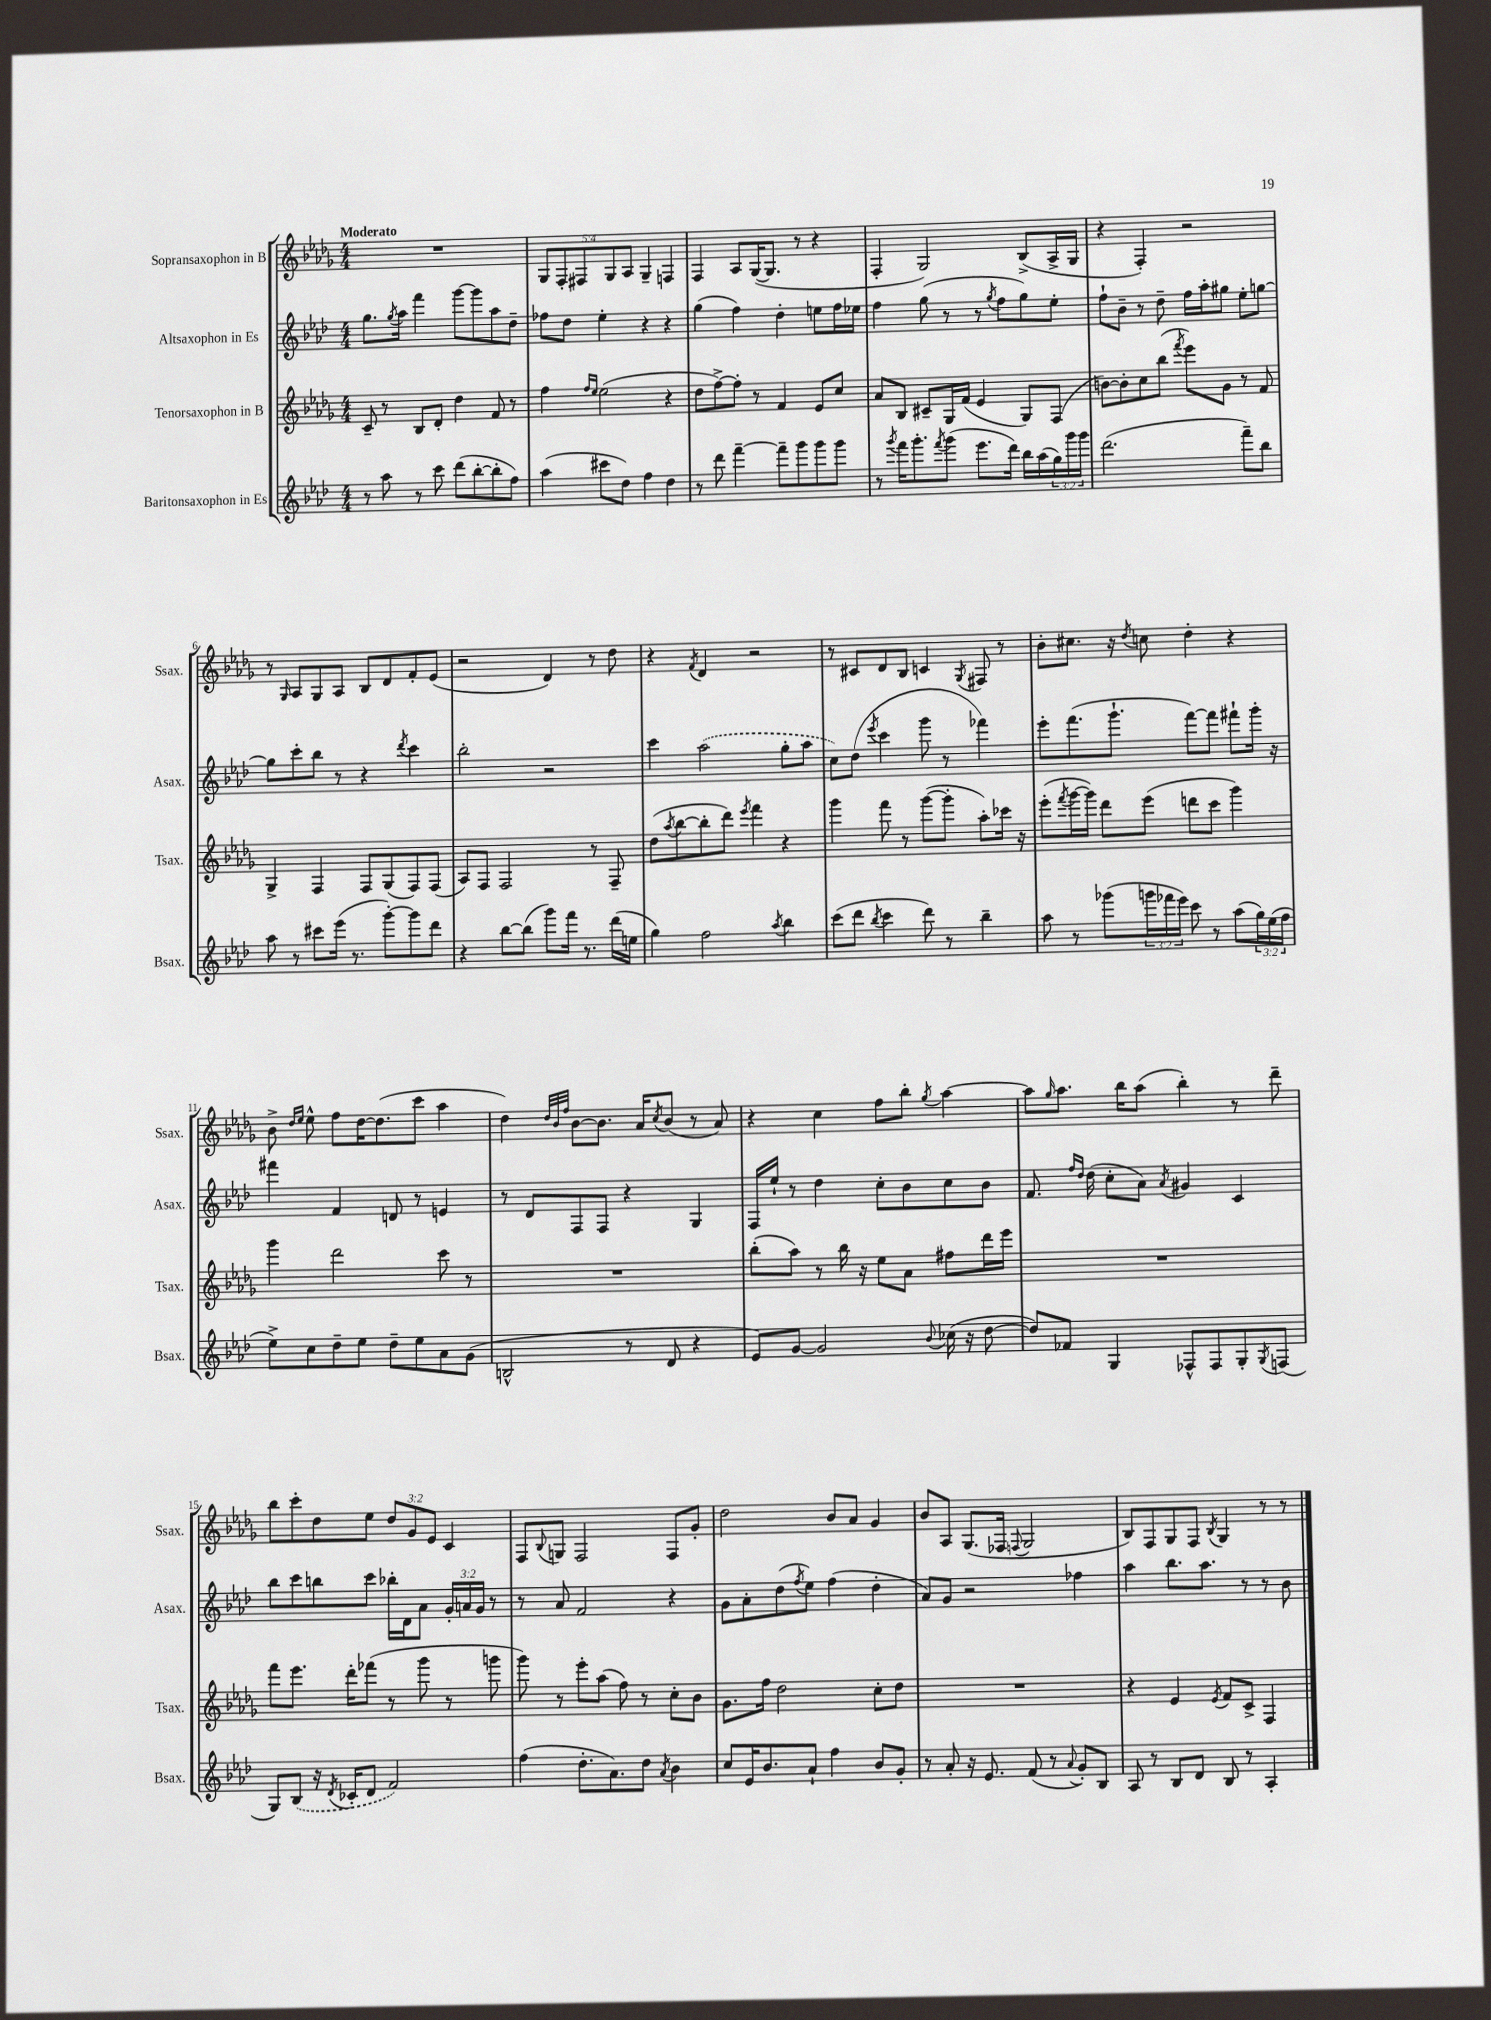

**kern	**kern	**kern	**kern
*staff4	*staff3	*staff2	*staff1
*clefG2	*clefG2	*clefG2	*clefG2
*k[b-e-a-d-]	*k[b-e-a-d-g-]	*k[b-e-a-d-]	*k[b-e-a-d-g-]
*M4/4	*M4/4	*M4/4	*M4/4
8r	8c~/	8.gg\L	1r
8aa-\	8r	.	.
.	.	8qgg/	.
.	.	16aa-\Jk	.
8r	8B-/L	4fff\	.
8ccc\	8d-'/J	.	.
(8ddd-\L	4dd-\	[8ggg\L	.
[8bb-'\	.	8ggg\]	.
8bb-'\]	8f/	8aa-\	.
8ff\J)	8r	8dd-~\J	.
=	=	=	=
(4aa-\	4ff\	8ff-\L	10G-/L
.	.	.	10F'/
.	.	8dd-\J	.
.	.	.	10F#/
.	16qqff/LL	.	.
.	16qqee-/JJ	.	.
8ccc#\L	(2ee-\	4ee-'\	.
.	.	.	10G-/
8dd-\J)	.	.	.
.	.	.	10A-/J
4ff\	.	4r	4G-~/
4dd-\	4r	4r	4F/
=	=	=	=
8r	8dd-\L	(4gg\	4F/
8ddd-\	[8ff^\)	.	.
[4fff~\	8ff'\]J	4ff\)	8A-/L
.	8r	.	([16G-/K
.	.	.	8.G-/]J
8fff~\]L	4f/	4dd-'\	.
8ggg\	.	.	8r
8ggg\	8e-/L	8ee\L	4r
8ggg\J	8cc/J	16ff\L	.
.	.	16ee-\JJ	.
=	=	=	=
8r	8a-/L	4ff\	4F'/
8qggg/	.	.	.
16fff\LK	8B-/J	.	.
8.ggg'\	.	.	.
.	8c#~/L	(8gg\	2G-/)
8qfff/	.	.	.
(8ggg\J	16G-/L	8r	.
.	(16f/JJ	.	.
8.eee-\L	4e-/	8r	.
.	.	8qgg/	.
.	.	8ff\L	.
16ddd-\Jk)	.	.	.
16bb-\LL	8G-/L)	8gg\)	(8B-^/L
(16aa-\	.	.	.
24gg\)	(8F/J	8ee-'\J	16A-^/L
24ggg\	.	.	.
.	.	.	16G-/JJ
24ggg\JJ	.	.	.
=	=	=	=
(2.ddd-\	[8b\L)	8ff`\L	4r
.	8b'\]	8b-~\J	.
.	8cc\	8r	4F'/)
.	(8bb-\J	8dd-~\	.
.	8qfff/	.	.
.	8eee-\L)	16ff\LL	2r
.	.	16aa-'\J	.
.	8g-\J	8gg#\J	.
8fff~\L)	8r	8ee-'\L	.
8bb-\J	8f/	[8gg\J	.
=	=	=	=
8aa-\	4G-^/	8gg\]L	8r
.	.	.	16qqG-/
8r	.	8ccc'\	8A-/L
8ccc#\L	4F/	8bb-\J	8G-/
(16eee-\Jk	.	8r	8A-/J
8.r	.	.	.
.	8F/L	4r	8B-/L
[8ggg'\L)	(8G-/	.	8d-/
.	.	8qddd-/	.
8ggg\]	8F/)	4ccc\	8f'/
8ddd-\J	(8F/J	.	(8e-/J
=	=	=	=
4r	8A-/L)	2bb-'\	2r
.	8F/J	.	.
[8bb-\L	2F/	.	.
(8bb-\]J	.	.	.
8ggg\L)	.	2r	4d-/)
16fff\Jk	.	.	.
8.r	.	.	.
.	8r	.	8r
(16ddd-\LL	8F~/	.	8dd-\
16ee\JJ	.	.	.
=	=	=	=
4gg\)	(8dd-\L	4ccc\	4r
.	8qaa-/	.	.
.	[8bb-\	.	.
.	.	.	8qf/
2ff\	8bb-'\]	(2aa-\	4d-/
.	8ddd-\J)	.	.
.	8qeee-/	.	.
.	4fff\	.	2r
8qaa-/	.	.	.
4bb-\	4r	8gg'\L	.
.	.	8aa-\J	.
=	=	=	=
(8ccc\L	4ggg-\	8cc\L)	8r
8ddd-\J	.	(8dd-\J	8c#/L
8qbb-/	.	8qeee-/	.
4ccc\	8fff\	4ccc\	8d-/
.	8r	.	8B-/J
8ddd-\)	([8ggg-\L	8ggg\	4c/
8r	8ggg-'\]J	8r	.
.	.	.	8qG-/
4bb-~\	8aa-'\L)	4fff-\)	8F#/
.	16ccc-\Jk	.	8r
.	16r	.	.
=	=	=	=
8aa-\	(8eee-'\L	8eee-'\L	8b-'\L
.	8qfff/	.	.
8r	[16ggg-\L	(8.fff\	8.cc#\J
.	16ggg-\]JJ)	.	.
(8ggg-\L	8ddd-\L	.	.
.	.	8.ggg`\J	16r
.	.	.	8qdd-/
24ggg\L	(8eee-\J	.	8cc\
24fff-\	.	.	.
24eee-\JJ)	.	.	.
8ccc\	8ddd\L	[8fff\L)	4dd-'\
8r	8ccc\J	8fff\]J	.
(8aa-\L	4ggg-\)	8fff#`\L	4r
24gg\L)	.	16ggg'\Jk	.
(24ee-\	.	.	.
.	.	16r	.
24ff\JJ	.	.	.
=	=	=	=
8ee-^\L)	4ggg-\	4fff#\	8b-^\
.	.	.	16qqdd-/LL
.	.	.	16qqee-/JJ
8cc\	.	.	8ee-^^\
8dd-~\	2ddd-\	4f/	8ff\L
8ee-\J	.	.	[16dd-\K
.	.	.	(8.dd-\]
8dd-~\L	.	8d/	.
8ee-\	.	8r	8ccc\J
8a-\	8ccc\	4e/	4aa-\
(8g\J	8r	.	.
=	=	=	=
2B^^/	1r	8r	4dd-\)
.	.	8d-/L	.
.	.	.	32qqdd-/LLL
.	.	.	32qqb-/
.	.	.	32qqff/JJJ
.	.	8F/	[8b-\L
.	.	8F/J	8.b-\]J
8r	.	4r	.
.	.	.	16a-/LK
.	.	.	8qcc/
8d-/	.	.	(8b-/J
4r	.	4G/	8r
.	.	.	8a-/)
=	=	=	=
8e-/L)	(8bb-'\L	16F/LL	4r
.	.	16ee-`/JJ	.
[8g/J	8aa-\J)	8r	.
2g/]	8r	4dd-\	4cc\
.	16bb-\	.	.
.	16r	.	.
.	8ee-\L	8cc'\L	8ff\L
.	8a-\J	8b-\	8bb-'\J
8qqb-/	.	.	8qgg-/
(16cc-\	8ff#\L	8cc\	[4aa-\
16r	.	.	.
[8dd-\	16ddd-\L	8b-\J	.
.	16eee-\JJ	.	.
=	=	=	=
8dd-/]L)	1r	8.f/	8aa-\]L
.	.	.	16qqgg-/
8f-/J	.	.	8.aa-\J
.	.	16qqff/LL	.
.	.	16qqdd-/JJ	.
.	.	(16dd-\	.
4G/	.	8cc'\L	.
.	.	.	16bb-\LK
.	.	8a-\J)	(8aa-\J
.	.	8qa-/	.
8F-^^/L	.	4g#/	4bb-'\)
8F-/	.	.	.
8G'/	.	4c/	8r
8qG/	.	.	.
(8F/J	.	.	8ddd-~\
=	=	=	=
8G/L)	8fff\L	8bb-\L	8bb-\L
(8B-/J	8.eee-\J	8ccc\	8ccc'\
16r	.	8bb\	8dd-\
8qd-/	.	.	.
16c-'/LK	16ddd-'\LK	.	.
8d-/J	(8fff-\J	8ccc\J	8ee-\J
2f/)	8r	16bb-'\LL	12dd-/L
.	.	16d-\J	.
.	.	.	12g-/
.	8ggg-\	8a-\J	.
.	.	.	12e-/J
.	8r	24g'/LL	4c/
.	.	24a/	.
.	.	24g/JJ	.
.	8ggg\	8r	.
=	=	=	=
(4ff\	8ggg-\)	8r	8F/L
.	.	.	8qqB-/
.	8r	8a-/	8G/J
8.dd-'\L	8eee-'\L	2f/	2F/
.	(8aa-\J	.	.
8.a-\)	.	.	.
.	8ff\)	.	.
8dd-\J	8r	.	.
8qa-/	.	.	.
4b-\	8cc'\L	4r	8F/L
.	8b-\J	.	8g-'/J
=	=	=	=
8cc/L	8.g-\L	8g\L	2dd-\
16e-/K	.	8a-'\	.
8.b-/	16ff\Jk	.	.
.	2dd-\	(8dd-\	.
.	.	8qff/	.
8a-`/J	.	8ee-\J)	.
4ff\	.	(4ff\	8b-/L
.	.	.	8a-/J
8b-/L	8cc'\L	4dd-'\	4g-/
8g'/J	8dd-\J	.	.
=	=	=	=
8r	1r	8a-/L)	8b-/L
8a-'/	.	8g/J	8A-/J
16r	.	2r	(8.G-/L
8.e-/	.	.	.
.	.	.	16F-/Jk
.	.	.	8qqF/
(8f/	.	.	2G-/
8r	.	.	.
8qqa-/	.	.	.
8g'/L)	.	4ff-\	.
8B-/J	.	.	.
=	=	=	=
8A-/	4r	4aa-\	8B-/L)
8r	.	.	8F/
8B-/L	4e-/	8.bb-\L	8G-/
8d-/J	.	.	8F/J
.	.	8.aa-\J	.
.	8qe-/	.	8qB-/
8B-/	8f/L	.	4G-/
8r	8c^/J	8r	.
4A-'/	4F/	8r	8r
.	.	8b-\	8r
==	==	==	==
*-	*-	*-	*-
